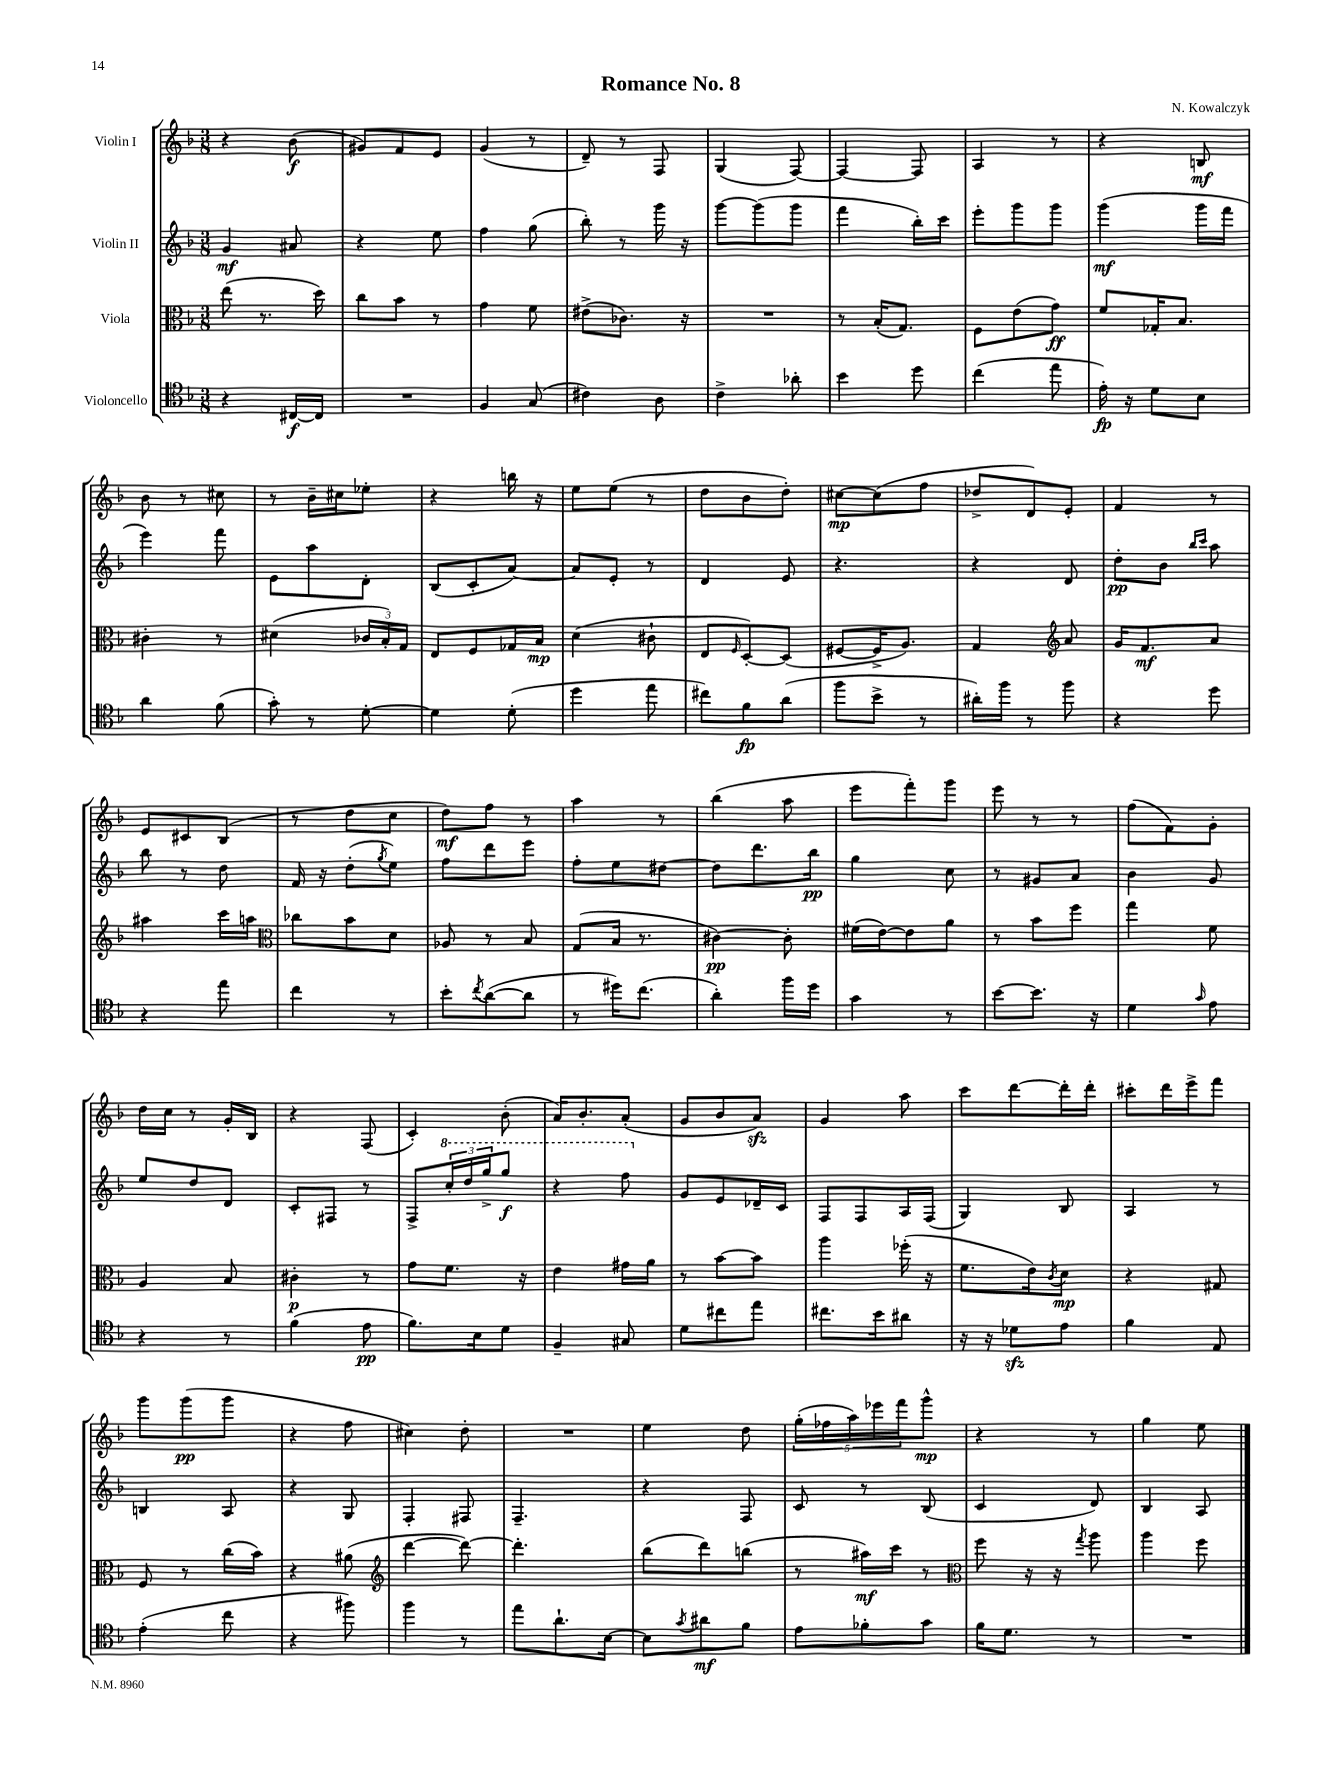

**kern	**dynam	**kern	**dynam	**kern	**dynam	**kern	**dynam
*part4	*part4	*part3	*part3	*part2	*part2	*part1	*part1
*staff4	*staff4	*staff3	*staff3	*staff2	*staff2	*staff1	*staff1
*I"Violoncello	*	*I"Viola	*	*I"Violin II	*	*I"Violin I	*
*clefC4	*	*clefC3	*	*clefG2	*	*clefG2	*
*k[b-]	*	*k[b-]	*	*k[b-]	*	*k[b-]	*
*M3/8	*	*M3/8	*	*M3/8	*	*M3/8	*
=1	=1	=1	=1	=1	=1	=1	=1
4r	.	(8ee\	.	4g/	mf	4r	.
.	.	8.r	.	.	.	.	.
[16C#X/LL	f	.	.	8a#X/	.	(8b-\	f
16C#/JJ]	.	16dd\)	.	.	.	.	.
=2	=2	=2	=2	=2	=2	=2	=2
4.r	.	8cc\L	.	4r	.	8g#X/L)	.
.	.	8b-\J	.	.	.	8f/	.
.	.	8r	.	8ee\	.	8e/J	.
=3	=3	=3	=3	=3	=3	=3	=3
4F/	.	4g\	.	4ff\	.	(4g/	.
(8G/	.	8f\	.	(8gg\	.	8r	.
=4	=4	=4	=4	=4	=4	=4	=4
4c#X\)	.	(8e#X^\L	.	8bb-'\)	.	8d~/)	.
.	.	8.c-X\J)	.	8r	.	8r	.
8A\	.	.	.	16ggg\	.	8F/	.
.	.	16r	.	16r	.	.	.
=5	=5	=5	=5	=5	=5	=5	=5
4c^\	.	4.r	.	[8ggg\L	.	(4G/	.
.	.	.	.	(8ggg\]	.	.	.
8a-X'\	.	.	.	8ggg\J	.	[8F/)	.
=6	=6	=6	=6	=6	=6	=6	=6
4b-\	.	8r	.	4fff\	.	4F/_	.
.	.	(16B-'/KL	.	.	.	.	.
.	.	8.G/J)	.	.	.	.	.
8dd\	.	.	.	16bb-'\LL)	.	8F/]	.
.	.	.	.	16ccc\JJ	.	.	.
=7	=7	=7	=7	=7	=7	=7	=7
(4cc\	.	8F\L	.	8eee'\L	.	4A/	.
.	.	(8e\	.	8ggg\	.	.	.
8ee\	.	8g\J)	ff	8ggg\J	.	8r	.
=8	=8	=8	=8	=8	=8	=8	=8
16e'\)	fp	8f/L	.	(4ggg\	mf	4r	.
16r	.	.	.	.	.	.	.
8d\L	.	16G-X'/K	.	.	.	.	.
.	.	8.B-/J	.	.	.	.	.
8B-\J	.	.	.	16ggg\LL	.	8Bn/	mf
.	.	.	.	16fff\JJ	.	.	.
!!LO:LB:g=z
=9	=9	=9	=9	=9	=9	=9	=9
4a\	.	4c#X'\	.	4eee\)	.	8b-\	.
.	.	.	.	.	.	8r	.
(8f\	.	8r	.	8fff\	.	8cc#X\	.
=10	=10	=10	=10	=10	=10	=10	=10
8g'\)	.	(4d#X\	.	8e\L	.	8r	.
8r	.	.	.	8aa\	.	16b-~\LL	.
.	.	.	.	.	.	16cc#X\J	.
[8d'\	.	24c-X/LL	.	8d'\J	.	8ee-X'\J	.
.	.	24B-'/)	.	.	.	.	.
.	.	24G/JJ	.	.	.	.	.
=11	=11	=11	=11	=11	=11	=11	=11
4d\]	.	8E/L	.	(8B-/L	.	4r	.
.	.	8F/	.	8c'/	.	.	.
(8d'\	.	16G-X/L	.	[8a/J)	.	16bbn\	.
.	.	16B-/JJ	mp	.	.	16r	.
=12	=12	=12	=12	=12	=12	=12	=12
4dd\	.	(4d\	.	8a/L]	.	8ee\L	.
.	.	.	.	8e'/J	.	(8ee\J	.
8ee\	.	8c#X`\	.	8r	.	8r	.
=13	=13	=13	=13	=13	=13	=13	=13
8cc#X\L)	.	8E/L	.	4d/	.	8dd\L	.
.	.	16qqF/	.	.	.	.	.
8f\	fp	[8D'/)	.	.	.	8b-\	.
(8a\J	.	(8D/J]	.	8e/	.	8dd'\J)	.
=14	=14	=14	=14	=14	=14	=14	=14
8ff\L	.	[8F#X/L	.	4.r	.	[8cc#X\L	mp
8b-^\J	.	16F#^/K]	.	.	.	(8cc#\]	.
.	.	8.A/J)	.	.	.	.	.
8r	.	.	.	.	.	8ff\J	.
=15	=15	=15	=15	=15	=15	=15	=15
16a#X'\LL)	.	4G/	.	4r	.	8dd-X^/L	.
16ff\JJ	.	.	.	.	.	.	.
8r	.	.	.	.	.	8d/)	.
*	*	*clefG2	*	*	*	*	*
8ff\	.	8a/	.	8d/	.	8e'/J	.
=16	=16	=16	=16	=16	=16	=16	=16
4r	.	16g/KL	.	8dd'\L	pp	4f/	.
.	.	8.f/	mf	.	.	.	.
.	.	.	.	8b-\J	.	.	.
.	.	.	.	16qqbb-/LL	.	.	.
.	.	.	.	16qqccc/JJ	.	.	.
8dd\	.	8a/J	.	8aa\	.	8r	.
!!LO:LB:g=z
=17	=17	=17	=17	=17	=17	=17	=17
4r	.	4aa#X\	.	8bb-\	.	8e/L	.
.	.	.	.	8r	.	8c#X/	.
8ee\	.	16ccc\LL	.	8dd\	.	(8B-/J	.
.	.	16aan\JJ	.	.	.	.	.
=18	=18	=18	=18	=18	=18	=18	=18
*	*	*clefC3	*	*	*	*	*
4cc\	.	8cc-X\L	.	16f/	.	8r	.
.	.	.	.	16r	.	.	.
.	.	8b-\	.	(8dd'\L	.	8dd\L	.
.	.	.	.	8qgg/	.	.	.
8r	.	8d\J	.	8ee\J)	.	8cc\J	.
=19	=19	=19	=19	=19	=19	=19	=19
8b-'\L	.	8A-X/	.	8ff\L	.	8dd\L)	mf
8qcc/	.	.	.	.	.	.	.
([8a\	.	8r	.	8ddd\	.	8ff\J	.
8a\J]	.	8B-/	.	8eee\J	.	8r	.
=20	=20	=20	=20	=20	=20	=20	=20
8r	.	(8G/L	.	8ff'\L	.	4aa\	.
16dd#X\KL)	.	16B-/Jk	.	8ee\	.	.	.
(8.cc\J	.	8.r	.	.	.	.	.
.	.	.	.	[8dd#X\J	.	8r	.
=21	=21	=21	=21	=21	=21	=21	=21
4a'\)	.	[4c#X\)	pp	8dd#\L]	.	(4bb-\	.
.	.	.	.	8.ddd\	.	.	.
16ff\LL	.	8c#'\]	.	.	.	8aa\	.
16dd\JJ	.	.	.	16bb-\Jk	pp	.	.
=22	=22	=22	=22	=22	=22	=22	=22
4g\	.	(16f#X\LL	.	4gg\	.	8eee\L	.
.	.	[16e\J)	.	.	.	.	.
.	.	8e\]	.	.	.	8fff'\)	.
8r	.	8a\J	.	8cc\	.	8ggg\J	.
=23	=23	=23	=23	=23	=23	=23	=23
[8b-\L	.	8r	.	8r	.	8eee\	.
8.b-\J]	.	8b-\L	.	8g#X/L	.	8r	.
.	.	8ff\J	.	8a/J	.	8r	.
16r	.	.	.	.	.	.	.
=24	=24	=24	=24	=24	=24	=24	=24
4d\	.	4gg\	.	4b-\	.	(8ff\L	.
.	.	.	.	.	.	8f\)	.
16qqg/	.	.	.	.	.	.	.
8e\	.	8f\	.	8g/	.	8g'\J	.
!!LO:LB:g=z
=25	=25	=25	=25	=25	=25	=25	=25
4r	.	4A/	.	8ee/L	.	16dd\LL	.
.	.	.	.	.	.	16cc\JJ	.
.	.	.	.	8dd/	.	8r	.
8r	.	8B-/	.	8d/J	.	16g'/LL	.
.	.	.	.	.	.	16B-/JJ	.
=26	=26	=26	=26	=26	=26	=26	=26
(4f\	.	4c#X'\	p	8c'/L	.	4r	.
.	.	.	.	8F#X/J	.	.	.
8e\	pp	8r	.	8r	.	(8F/	.
=27	=27	=27	=27	=27	=27	=27	=27
8.f\L)	.	8g\L	.	8F^/L	.	4c'/)	.
*	*	*	*	*8va	*	*	*
.	.	8.f\J	.	24ccc'/L	.	.	.
.	.	.	.	24ddd/	.	.	.
16B-\k	.	.	.	.	.	.	.
.	.	.	.	24ggg^/J	.	.	.
8d\J	.	.	.	8ggg/J	f	(8b-'\	.
.	.	16r	.	.	.	.	.
=28	=28	=28	=28	=28	=28	=28	=28
4F~/	.	4e\	.	4r	.	16a/KL)	.
.	.	.	.	.	.	8.b-'/	.
8G#X/	.	16g#X\LL	.	8fff\	.	(8a'/J	.
.	.	16a\JJ	.	.	.	.	.
=29	=29	=29	=29	=29	=29	=29	=29
*	*	*	*	*X8va	*	*	*
8d\L	.	8r	.	8g/L	.	8g/L	.
8cc#X\	.	[8b-\L	.	8e/	.	8b-/	.
8ee\J	.	8b-\J]	.	16d-X~/L	.	8azz/J)	.
.	.	.	.	16c/JJ	.	.	.
=30	=30	=30	=30	=30	=30	=30	=30
8.cc#X\L	.	4aa\	.	8F/L	.	4g/	.
.	.	.	.	8F/	.	.	.
16b-\k	.	.	.	.	.	.	.
8a#X\J	.	(16ff-X'\	.	16A/L	.	8aa\	.
.	.	16r	.	(16F/JJ	.	.	.
=31	=31	=31	=31	=31	=31	=31	=31
16r	.	8.f\L	.	4G/)	.	8ccc\L	.
16r	.	.	.	.	.	.	.
8d-Xzz\L	.	.	.	.	.	[8ddd\	.
.	.	16e\k)	.	.	.	.	.
.	.	8qc/	.	.	.	.	.
8e\J	.	8d\J	mp	8B-/	.	16ddd'\L]	.
.	.	.	.	.	.	16ddd'\JJ	.
=32	=32	=32	=32	=32	=32	=32	=32
4f\	.	4r	.	4A/	.	8ccc#X'\L	.
.	.	.	.	.	.	16ddd\L	.
.	.	.	.	.	.	16eee^\J	.
8E/	.	8G#X/	.	8r	.	8fff\J	.
!!LO:LB:g=z
=33	=33	=33	=33	=33	=33	=33	=33
(4e'\	.	8F/	.	4Bn/	.	8ggg\L	.
.	.	8r	.	.	.	(8ggg\	pp
8cc\	.	(16cc\LL	.	8A/	.	8ggg\J	.
.	.	16b-\JJ)	.	.	.	.	.
=34	=34	=34	=34	=34	=34	=34	=34
4r	.	4r	.	4r	.	4r	.
8ff#X\)	.	(8a#X\	.	8G/	.	8ff\	.
=35	=35	=35	=35	=35	=35	=35	=35
*	*	*clefG2	*	*	*	*	*
4ff\	.	[4ddd\	.	4F'/	.	4cc#X\)	.
8r	.	8ddd\_)	.	8F#X/	.	8dd'\	.
=36	=36	=36	=36	=36	=36	=36	=36
8ee\L	.	4.ddd'\]	.	4.F~/	.	4.r	.
8.a`\	.	.	.	.	.	.	.
[16B-\Jk	.	.	.	.	.	.	.
=37	=37	=37	=37	=37	=37	=37	=37
8B-\L]	.	(8bb-\L	.	4r	.	4ee\	.
8qg/	.	.	.	.	.	.	.
8a#X\	mf	8ddd\)	.	.	.	.	.
8f\J	.	(8bbn\J	.	8F/	.	8dd\	.
=38	=38	=38	=38	=38	=38	=38	=38
8e\L	.	8r	.	8c/	.	(20gg'\LL	.
.	.	.	.	.	.	20ff-X\	.
.	.	.	.	.	.	20aa\)	.
8f-X'\	.	16aa#X\LL)	mf	8r	.	.	.
.	.	.	.	.	.	20eee-X\	.
.	.	16ccc\JJ	.	.	.	.	.
.	.	.	.	.	.	20fff\J	.
8g\J	.	8r	.	(8B-/	.	8ggg^^\J	mp
=39	=39	=39	=39	=39	=39	=39	=39
*	*	*clefC3	*	*	*	*	*
16f\KL	.	8ff\	.	4c/	.	4r	.
8.d\J	.	.	.	.	.	.	.
.	.	16r	.	.	.	.	.
.	.	16r	.	.	.	.	.
.	.	8qgg/	.	.	.	.	.
8r	.	8aa\	.	8d/)	.	8r	.
=40	=40	=40	=40	=40	=40	=40	=40
4.r	.	4aa\	.	4B-/	.	4gg\	.
.	.	8ff\	.	8A/	.	8ee\	.
==	==	==	==	==	==	==	==
*-	*-	*-	*-	*-	*-	*-	*-
